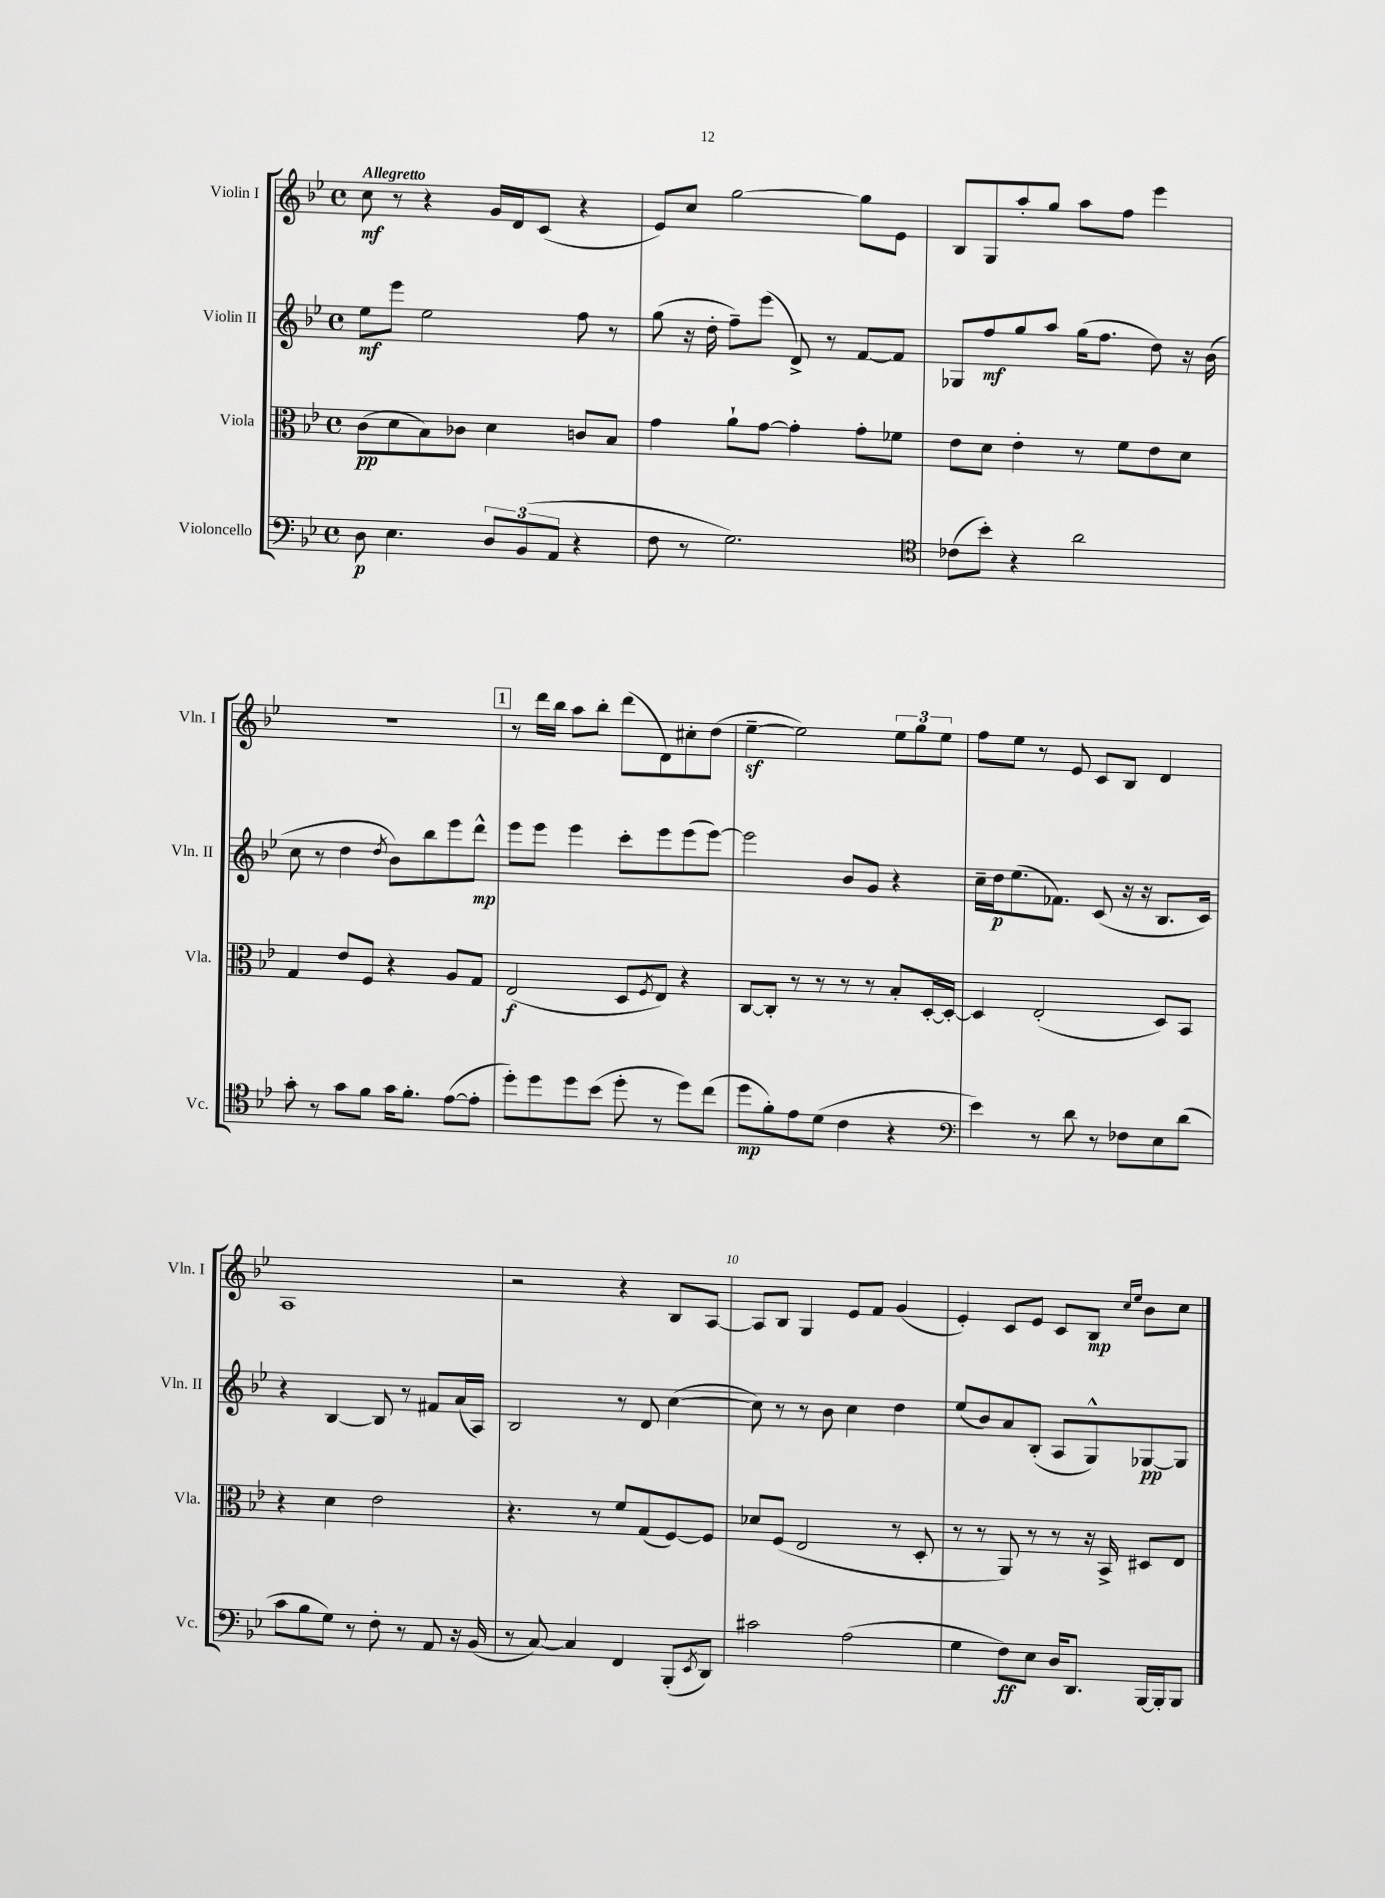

**kern	**kern	**kern	**kern
*staff4	*staff3	*staff2	*staff1
*clefF4	*clefC3	*clefG2	*clefG2
*k[b-e-]	*k[b-e-]	*k[b-e-]	*k[b-e-]
*M4/4	*M4/4	*M4/4	*M4/4
*met(c)	*met(c)	*met(c)	*met(c)
8D	(8c	8ee-	8cc
4.E-	8d	8eee-	8r
.	8B-)	2ee-	4r
.	8c-	.	.
12D	4d	.	16g
.	.	.	16d
(12BB-	.	.	.
.	.	.	(8c
12AA	.	.	.
4r	8c	8ff	4r
.	8B-	8r	.
=	=	=	=
8F	4g	(8gg	8e-)
8r	.	16r	8cc
.	.	16dd'	.
2.G)	8a`	8ff~)	[2gg
.	[8g	(8eee-	.
.	4g']	8d^)	.
.	.	8r	.
.	8g'	[8f	8gg]
.	8f-	8f]	8e-
=	=	=	=
*clefC4	*	*	*
(8c-	8e-	8G-	8B-
8b-')	8d	8ff	8G
4r	4e-'	8gg	8aa'
.	.	8aa	8gg
2a	8r	(16gg	8aa
.	.	8.ff	.
.	8f	.	8ff
.	8e-	8dd)	4eee-
.	8d	16r	.
.	.	(16b-	.
=	=	=	=
8g'	4G	8cc	1r
8r	.	8r	.
8g	8e-	4dd	.
8f	8F	.	.
.	.	8qdd	.
16g	4r	8b-)	.
8.f'	.	.	.
.	.	8bb-	.
([8e-	8A	8eee-	.
8e-']	8G	8ddd^^	.
=	=	=	=
8dd')	(2E-	8eee-	8r
8dd	.	8eee-	16ddd
.	.	.	16bb-
8dd	.	4eee-	8aa
(8b-	.	.	8bb-'
8dd'	8D	8ccc'	(8ddd
.	8qF	.	.
8r	8E-)	8eee-	8d)
8dd)	4r	(8eee-	8cc#'
(8cc	.	[8eee-)	(8dd
=	=	=	=
8dd	[8C	2eee-]	[4ee-~
8f')	8C']	.	.
8e-	8r	.	2ee-])
(8d	8r	.	.
4c	8r	8b-	.
.	8r	8g	.
4r	8B-'	4r	12ee-
.	.	.	12gg
.	[16D'	.	.
.	.	.	12ee-
.	16D'_	.	.
=	=	=	=
*clefF4	*	*	*
4e-)	4D]	16cc~	8ff
.	.	16dd	.
.	.	(8.ee-	8ee-
8r	(2E-'	.	8r
.	.	8.f-)	.
8d	.	.	8e-
8r	.	(8c	8c
8F-	.	16r	8B-
.	.	16r	.
8E-	8D)	8.B-	4d
(8d	8BB-	.	.
.	.	16c)	.
=	=	=	=
8c	4r	4r	1A
8B-	.	.	.
8G)	4d	[4B-	.
8r	.	.	.
8F'	2e-	8B-]	.
8r	.	8r	.
8AA	.	8f#	.
16r	.	(16a	.
(16BB-	.	16A)	.
=	=	=	=
8r	4.r	2B-	2r
[8C)	.	.	.
4C]	.	.	.
.	8r	.	.
4FF	8f	8r	4r
.	(8G	8d	.
(8BBB-'	[8F)	([4cc	8B-
8qEE-	.	.	.
8DD)	8F]	.	[8A
=	=	=	=
2c#	8d-	8cc])	8A]
.	(8F	8r	8B-
.	2E-	8r	4G
.	.	8b-	.
(2A	.	4cc	8e-
.	.	.	8f
.	8r	4dd	(4g
.	8D'	.	.
=	=	=	=
4G	8r	(8ee-	4e-')
.	8r	8b-)	.
8F)	8AA)	8a	8c
8E-	8r	(8B-'	8e-
16D	8r	8A	8c
8.DD	.	.	.
.	16r	8G^^)	8B-
.	16BB-^	.	.
.	.	.	16qqcc
.	.	.	16qqee-
[16BBB-	8D#	[8G-	8b-
16BBB-']	.	.	.
8BBB-	8E-	8G-]	8cc
==	==	==	==
*-	*-	*-	*-
